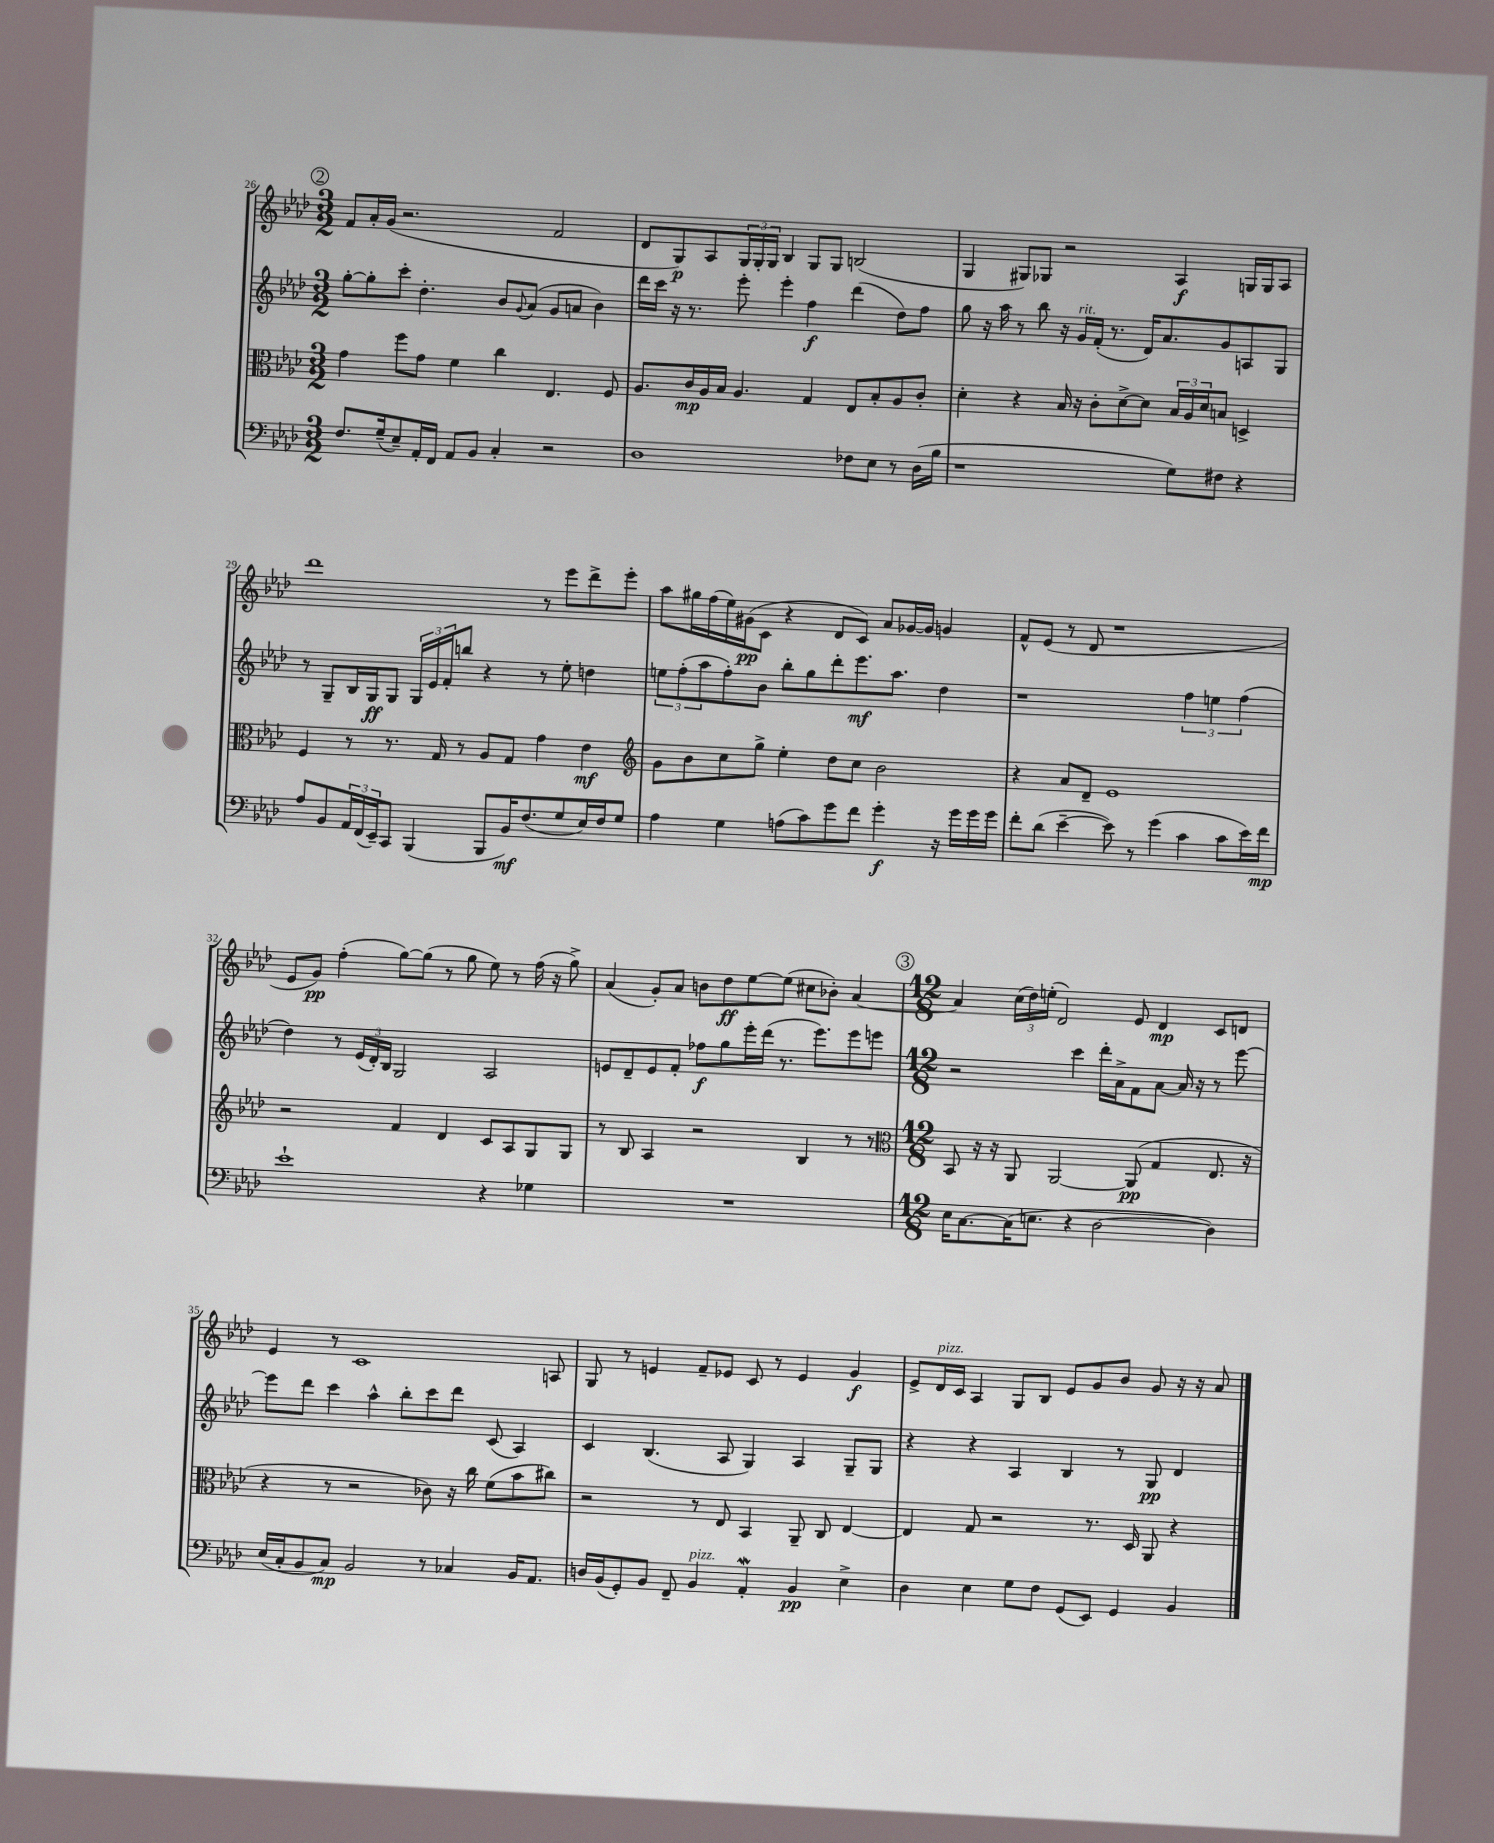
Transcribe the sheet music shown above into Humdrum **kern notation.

**kern	**kern	**kern	**kern
*staff4	*staff3	*staff2	*staff1
*clefF4	*clefC3	*clefG2	*clefG2
*k[b-e-a-d-]	*k[b-e-a-d-]	*k[b-e-a-d-]	*k[b-e-a-d-]
*M3/2	*M3/2	*M3/2	*M3/2
8.F	4g	[8gg'	8f
.	.	8gg']	16a-'
(16G~	.	.	(16g
8E-~)	8ff	8ccc'	2.r
16AA-'	8g	4.dd-'	.
16FF	.	.	.
8AA-	4f	.	.
8BB-	.	.	.
4C'	4cc	8b-	.
.	.	8qqg	.
.	.	(8a-	.
2r	4.E-	8g	2f
.	.	8a	.
.	.	4b-)	.
.	8F	.	.
=	=	=	=
1D-	8.A-	16ddd-	8d-
.	.	16ccc	.
.	.	16r	8G)
.	16c	8.r	.
.	16A-	.	8A-
.	16B-	.	.
.	4.A-	8eee-'	24G
.	.	.	24G'
.	.	.	24G
.	.	4eee-'	4B-
.	4G	4ff	8G
.	.	.	8G
8F-	8E-	(4ddd-	(2B
8E-	8B-'	.	.
8r	8A-	8dd-)	.
(16D-	8c'	8ff	.
16B-	.	.	.
=	=	=	=
1r	4d-'	8gg	4G
.	.	16r	.
.	.	16aa-	.
.	4r	8r	8G#)
.	.	8bb-	8G-
.	16B-	16r	2r
.	16r	16g	.
.	8c'	(16f'	.
.	.	8.r	.
.	[8d-^	.	.
.	8d-]	16d-)	.
.	.	8.a-	.
8G)	24B-	.	4A-
.	24A-	.	.
.	24d-	.	.
8F#	8B	8g	.
4r	4D^	8A	16G
.	.	.	16G
.	.	8G	8A-
=	=	=	=
8A-	4F	8r	1ddd-
8BB-	.	8G~	.
24AA-	8r	16B-	.
(24FF	.	.	.
.	.	16G	.
24EE-~)	.	.	.
8CC	8.r	8G	.
(4BBB-	.	24G	.
.	.	24e-	.
.	16G	.	.
.	.	24f'	.
.	8r	8bb	.
8BBB-	8A-	4r	.
16BB-)	8G	.	.
(8.F	.	.	.
.	4g	8r	8r
8G	.	8ee-'	8eee-
16E-)	4e-	4dd	8ddd-^
16F	.	.	.
8G	.	.	8eee-'
=	=	=	=
*	*clefG2	*	*
4A-	8g	12ee	8aa-
.	.	(12ff'	.
.	8b-	.	16gg#
.	.	12aa-	.
.	.	.	(16ff
4G	8cc	8ff')	16ee-)
.	.	.	(16g#
.	8gg^	8b-	8c
(8A	4ee-'	8bb-'	4r
8c)	.	8gg	.
8g	8dd-	8ddd-'	8d-
8f	8cc	8.eee-	8c)
4g'	2b-	.	8a-
.	.	8.aa-	.
.	.	.	[16g-
.	.	.	16g-]
16r	.	4dd-	4g
16g	.	.	.
16g	.	.	.
16g	.	.	.
=	=	=	=
8f'	4r	1r	8f^^
(8d-	.	.	(8e-
[4e-~	8a-	.	8r
.	8d-~	.	8d-
8e-])	1e-	.	1r
8r	.	.	.
(4g	.	.	.
4c	.	6ff	.
.	.	6ee	.
8c	.	.	.
.	.	(6ff	.
16e-)	.	.	.
16f	.	.	.
=	=	=	=
1e-`	2r	4dd-)	8e-
.	.	.	8g)
.	.	8r	(4ff'
.	.	(24e-	.
.	.	24d-')	.
.	.	24B-	.
.	4f	2G	[8gg)
.	.	.	(8gg]
.	4d-	.	8r
.	.	.	8gg
4r	8c	2A-	8ee-)
.	8A-	.	8r
4G-	8G	.	(16ff
.	.	.	16r
.	8G	.	8gg^)
=	=	=	=
1.r	8r	8e	(4a-
.	8B-	8d-~	.
.	4A-	8e	8g')
.	.	8f'	8a-
.	2r	8ff-	8b
.	.	8gg	8dd-
.	.	16eee-'	[8ee-
.	.	(16ddd-	.
.	.	8.r	(8ee-]
.	4B-	.	8cc#
.	.	8.eee-)	.
.	.	.	8b-')
.	8r	8eee-	[4a-
.	8r	8eee	.
=	=	=	=
*	*clefC3	*	*
*M12/8	*M12/8	*M12/8	*M12/8
16E-	8BB-	2r	4a-]
[8.C	.	.	.
.	16r	.	.
.	16r	.	.
(16C]	8AA-	.	(24cc
.	.	.	24dd-)
8.E	.	.	.
.	.	.	(24ee'
.	[2AA-	.	2d-)
4r	.	4ccc	.
[2D-	.	16ddd-'	.
.	.	16a-^	.
.	(8AA-]	8f	8e-
.	4G	[8a-	4d-
.	.	16a-]	.
.	.	16r	.
4D-])	8.E-	8r	8c
.	.	[8eee-	8d
.	16r	.	.
=	=	=	=
(16E-	4r	8eee-]	4e-
16C'	.	.	.
8BB-	.	8ddd-	.
8C)	8r	4ccc	8r
2BB-	2r	.	1c
.	.	4aa-^^	.
.	.	8bb-'	.
8r	8c-)	8ccc	.
4C-	16r	8ddd-	.
.	16cc	.	.
.	(8f	(8c	.
16BB-	8b-	4A-)	.
8.AA-	.	.	.
.	8cc#)	.	8A
=	=	=	=
16D	2r	4c	8G
(16BB-	.	.	.
8GG')	.	.	8r
8BB-	.	(4.B-	4e
8FF~	.	.	.
4BB-	8r	.	8f~
.	8E-	8A-	8e-
4AA-'	4BB-	4G)	8c
.	.	.	8r
4BB-	8AA-~	4A-	4e-
.	8C	.	.
4E-^	[4E-	8G~	4g
.	.	8G	.
=	=	=	=
4D-	4E-]	4r	8e-^
.	.	.	16d-
.	.	.	16c
4E-	8G	4r	4A-
.	2r	.	.
8G	.	4A-	8G
8F	.	.	8B-
(8GG	.	4B-	8e-
8EE-)	8.r	.	8g
4GG	.	8r	8b-
.	16D-	.	.
.	8AA-	8G	8g
4BB-	4r	4d-	16r
.	.	.	16r
.	.	.	8a-
==	==	==	==
*-	*-	*-	*-
